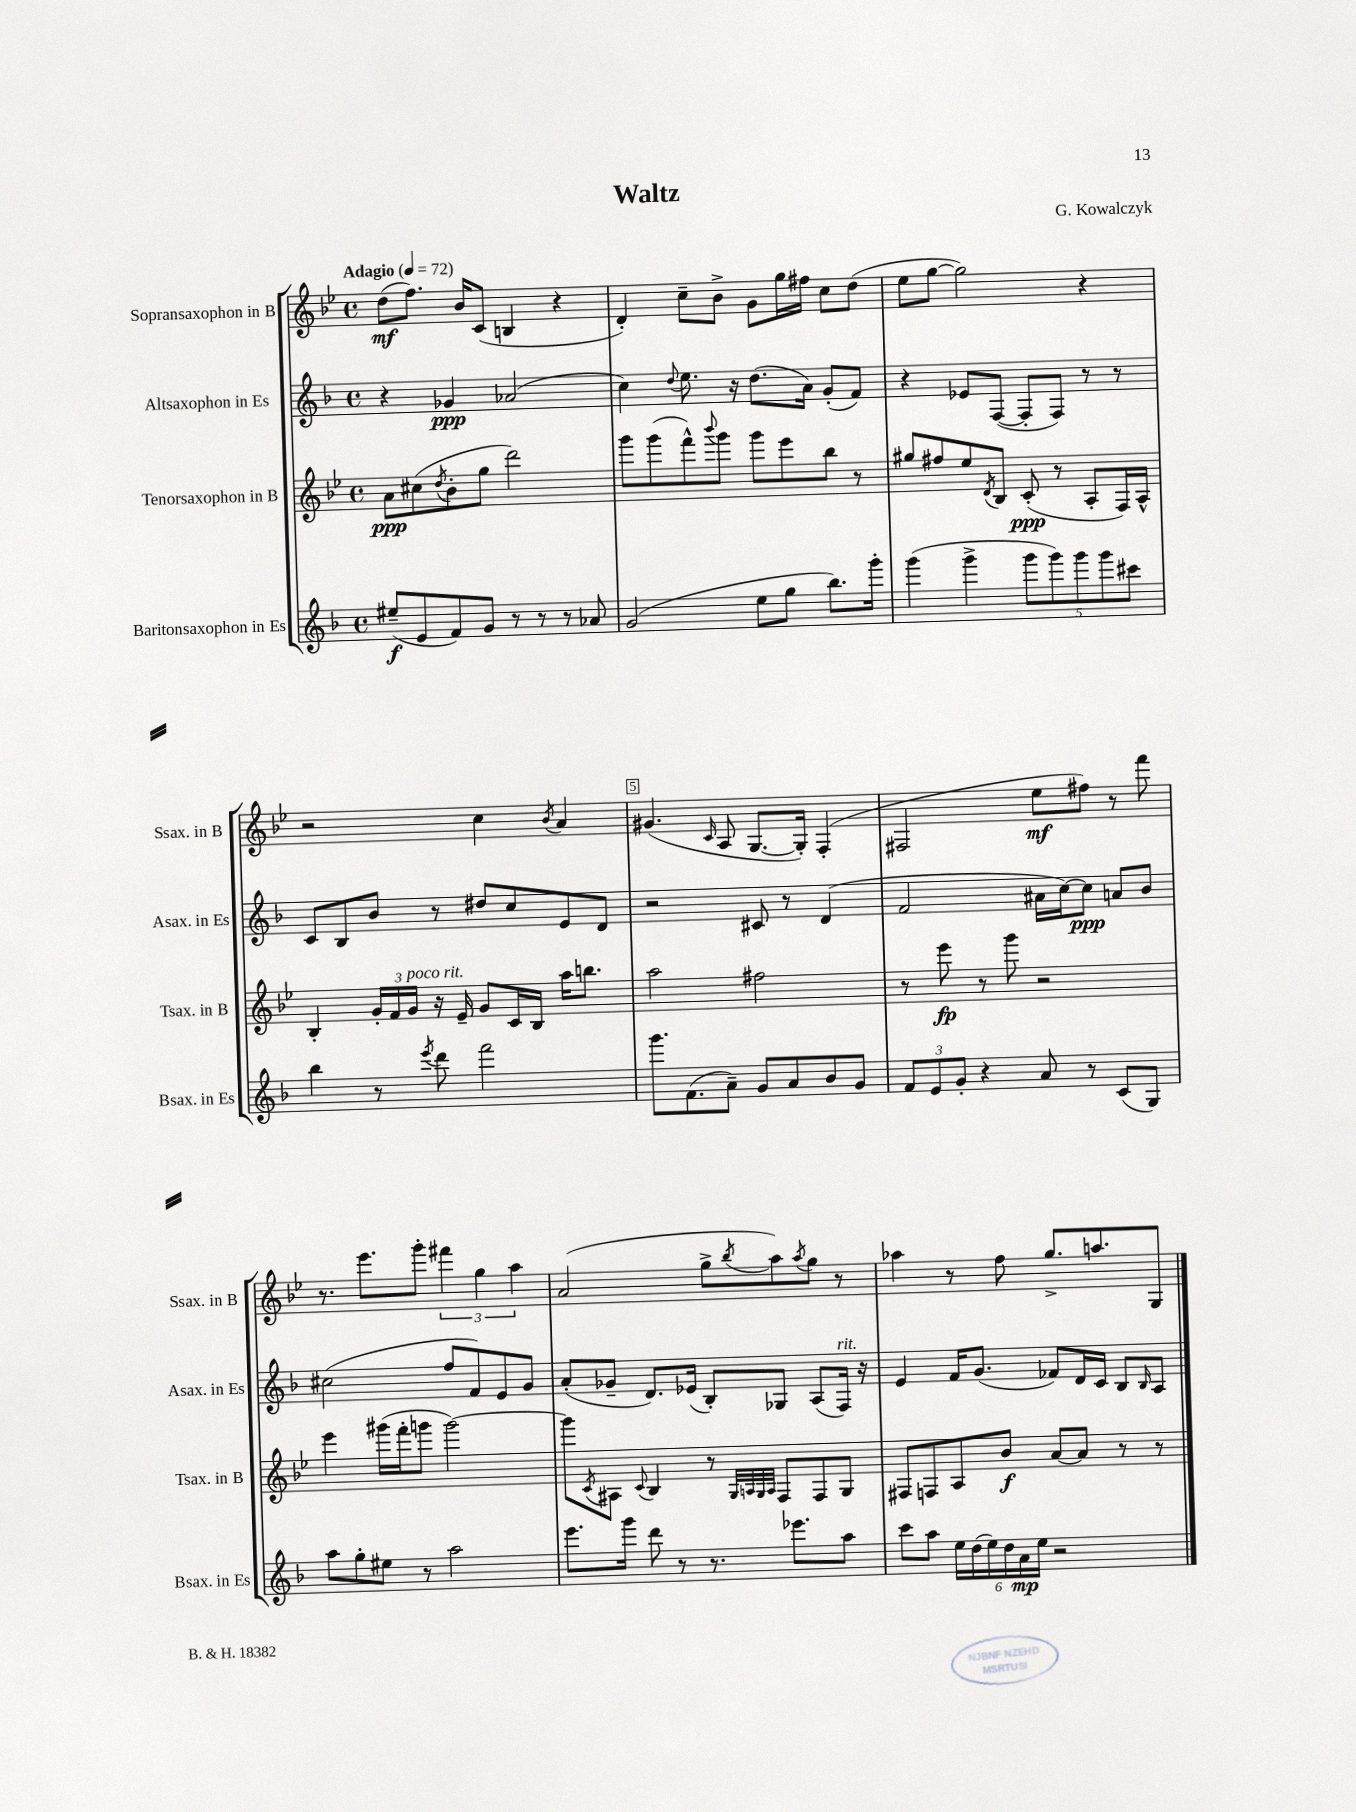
\header { title = "Waltz" composer = "G. Kowalczyk" }
<<
\new StaffGroup <<
\new Staff = "s0" \with { instrumentName = "Sopransaxophon in B" shortInstrumentName = "Ssax. in B" } {
    \clef treble \key bes \major \defaultTimeSignature \time 4/4 \tempo "Adagio" 4 = 72
    d''8\mf( f''8.) bes'16 c'8( b4 r4 |
    d'4-.) c''8-- bes'8-> g'8 g''16 fis''16 c''8 d''8( |
    ees''8 g''8~ g''2) r4 |
    r2 c''4 \acciaccatura { bes'8 } a'4 |
    gis'4.( \grace { c'16 } a8 g8.~ g16-.) f4-.( |
    fis2 ees''8\mf fis''8) r8 f'''8 |
    r8. ees'''8. g'''8-. \tuplet 3/2 { fis'''4 g''4 a''4 } |
    a'2( g''8-> \acciaccatura { bes''8 } a''8) \acciaccatura { a''8 } g''8 r8 |
    aes''4 r8 f''8 g''8.-> a''8. g8 \bar "|." |
}
\new Staff = "s1" \with { instrumentName = "Altsaxophon in Es" shortInstrumentName = "Asax. in Es" } {
    \clef treble \key f \major \defaultTimeSignature \time 4/4
    r4 ges'4\ppp aes'2( |
    c''4) \appoggiatura { d''8 } e''8. r16 d''8.( a'16) g'8-.( f'8) |
    r4 ees'8 f8~( f8-. f8) r8 r8 |
    c'8 bes8 bes'8 r8 dis''8 c''8 e'8 d'8 |
    r2 cis'8 r8 d'4( |
    f'2 ais'16 c''16~) c''8\ppp a'8 bes'8 |
    cis''2( f''8 f'8) e'8 g'8 |
    a'8-.( ges'8-- d'8.) ees'16( bes8-.) ges8 a8( f16^\markup { \italic "rit." }) r16 |
    e'4 f'16 g'8.( fes'8) d'16 c'16 bes8 \grace { bes16 } a8 \bar "|." |
}
\new Staff = "s2" \with { instrumentName = "Tenorsaxophon in B" shortInstrumentName = "Tsax. in B" } {
    \clef treble \key bes \major \defaultTimeSignature \time 4/4
    a'8\ppp cis''8( \acciaccatura { d''8 } bes'8-. g''8 d'''2) |
    g'''8 g'''8( f'''8-^) \appoggiatura { bes'''8 } g'''8 g'''8 ees'''8 bes''8 r8 |
    gis''8 fis''8 ees''8 \acciaccatura { d'8 } bes8 c'8-.\ppp( r8 a8-. f16) a16-^ |
    bes4-. \tuplet 3/2 { g'16-. f'16 g'16^\markup { \italic "poco rit." } } r16 ees'16-- g'8 c'16 bes16 a''16 b''8. |
    a''2 fis''2 |
    r8 ees'''8\fp r8 g'''8 r2 |
    ees'''4 gis'''16( f'''16-. g'''8 g'''2~) |
    g'''8 \acciaccatura { c'8 } ais8 \appoggiatura { c'8 } bes4 r8 \grace { g32 a32 g32 a32 } f8 f8 g8 |
    fis8 f8 a8 bes'8\f a'8~ a'8 r8 r8 \bar "|." |
}
\new Staff = "s3" \with { instrumentName = "Baritonsaxophon in Es" shortInstrumentName = "Bsax. in Es" } {
    \clef treble \key f \major \defaultTimeSignature \time 4/4
    eis''8--\f( e'8 f'8) g'8 r8 r8 r8 aes'8 |
    g'2( e''8 g''8 bes''8.) g'''16-. |
    g'''4( g'''4-> \tuplet 5/4 { g'''8 g'''8) g'''8 g'''8 cis'''8 } |
    bes''4 r8 \acciaccatura { e'''8 } d'''8 f'''2 |
    g'''8. f'8.( a'8--) g'8 a'8 bes'8 g'8 |
    \tuplet 3/2 { f'8 e'8 g'8-. } r4 a'8 r8 c'8( g8) |
    a''8 g''8-. eis''8 r8 a''2 |
    e'''8. g'''16 d'''8 r8 r8. ees'''8. a''8 |
    c'''8 a''8 \tuplet 6/4 { e''16 d''16( e''16) d''16 a'16\mp e''16 } r2 \bar "|." |
}
>>
>>
\layout { \context { \Score \override BarNumber.break-visibility = ##(#f #t #t) barNumberVisibility = #(every-nth-bar-number-visible 5) \override BarNumber.stencil = #(make-stencil-boxer 0.1 0.3 ly:text-interface::print) } }
